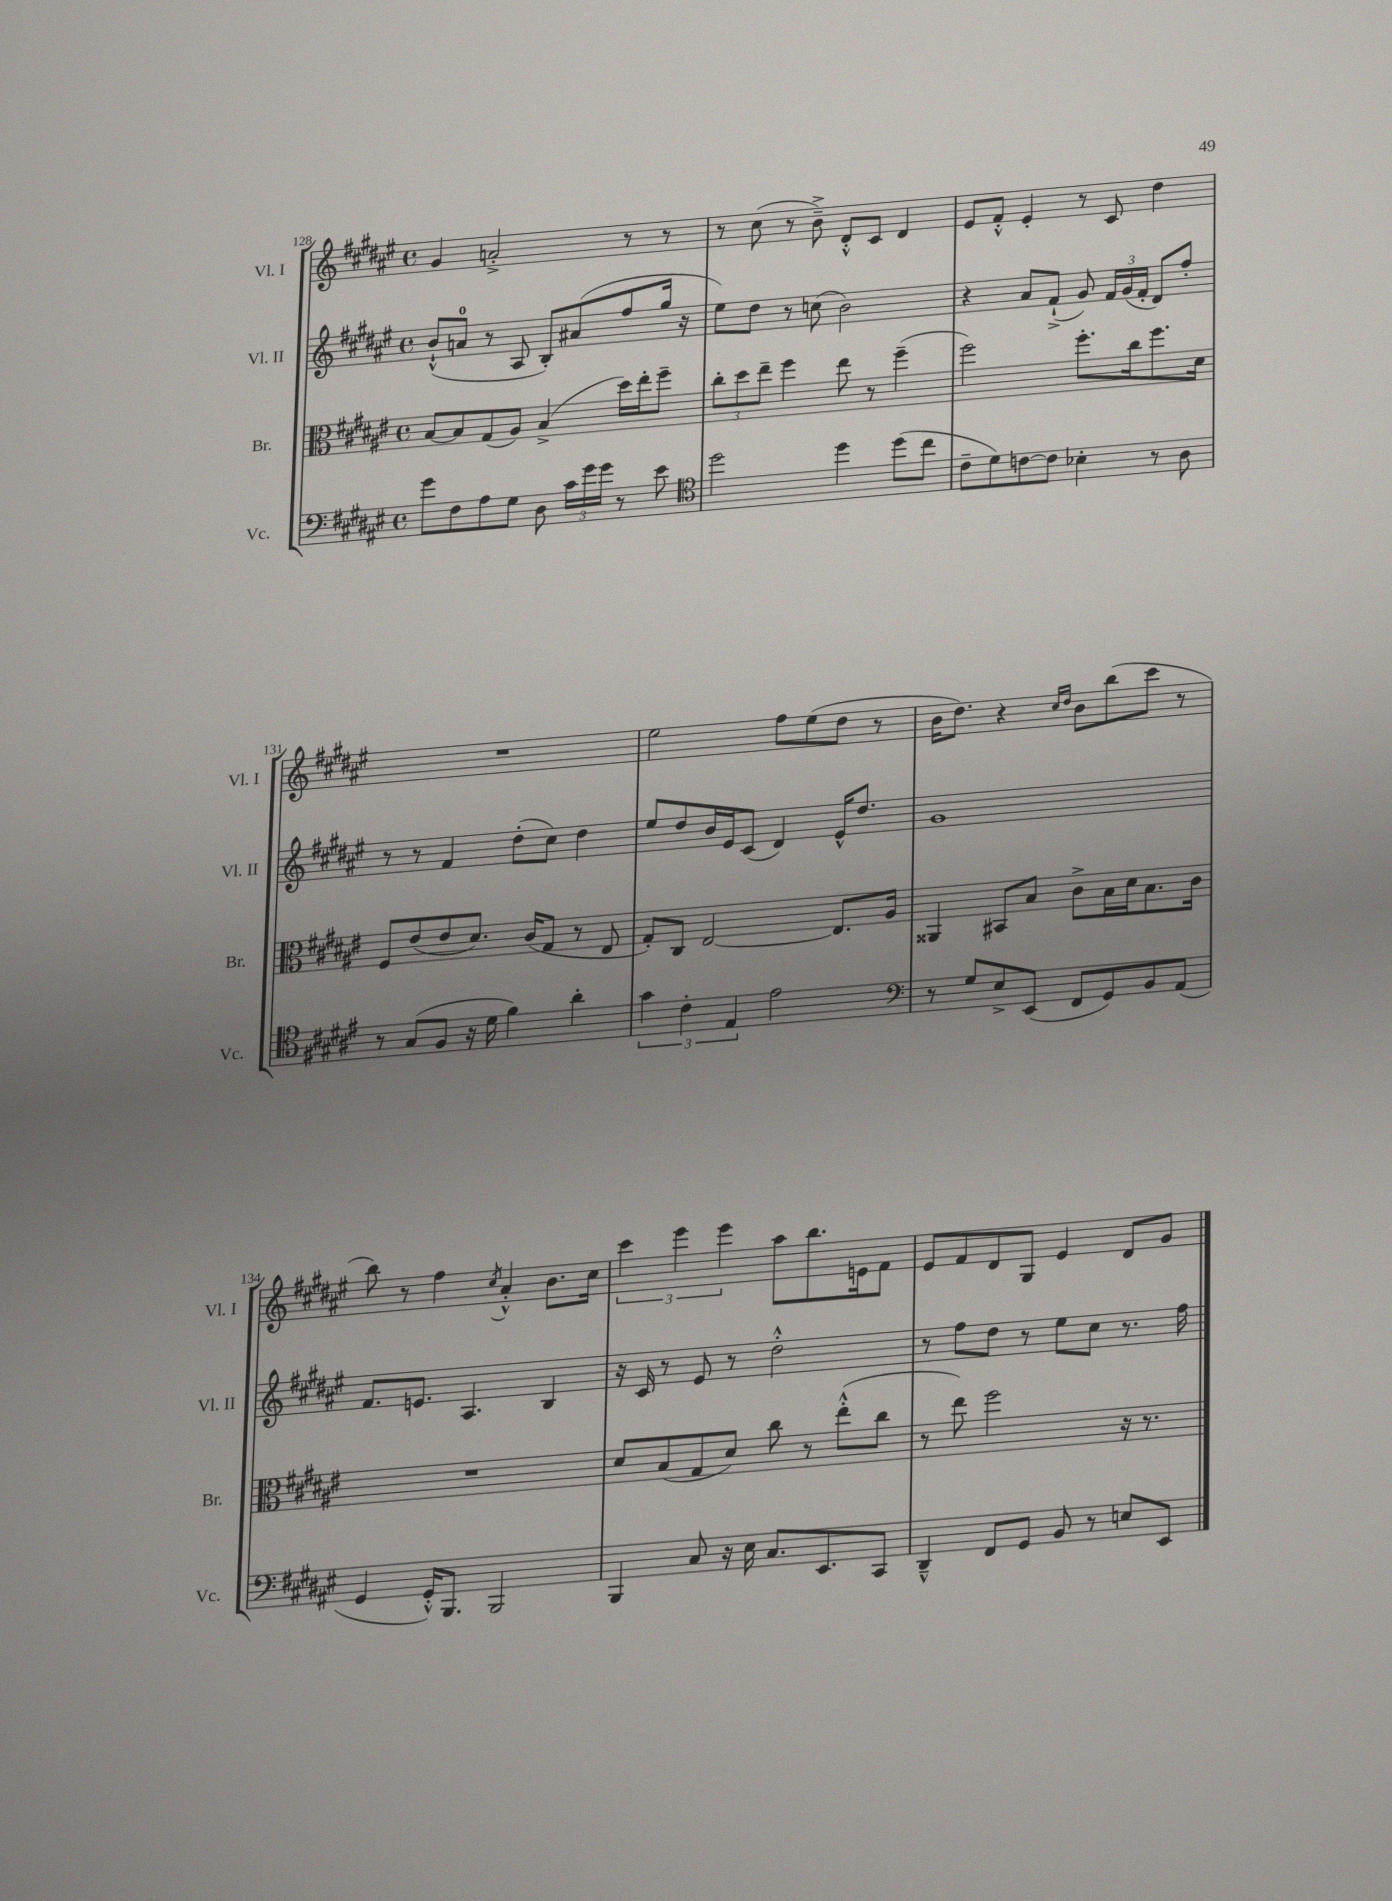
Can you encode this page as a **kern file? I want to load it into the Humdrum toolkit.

**kern	**kern	**kern	**kern
*staff4	*staff3	*staff2	*staff1
*clefF4	*clefC3	*clefG2	*clefG2
*k[f#c#g#d#a#e#]	*k[f#c#g#d#a#e#]	*k[f#c#g#d#a#e#]	*k[f#c#g#d#a#e#]
*M4/4	*M4/4	*M4/4	*M4/4
*met(c)	*met(c)	*met(c)	*met(c)
8g#\L	[8B/L	(8b`^^/L	4g#/
8F#\	8B/]	8a/J	.
8A#\	(8G#/	8r	2a'^/
8G#\J	8A#/J)	8A#/	.
8D#\	(4B^/	8B'/L)	.
24c#\LL	.	(8a#/	.
24g#\	.	.	.
24g#\JJ	.	.	.
8r	16dd#\LL)	8ff#/	8r
.	16ee#'\J	.	.
8e#\	8ff#~\J	16gg#/Jk	8r
.	.	16r	.
=	=	=	=
*clefC4	*	*	*
2dd#\	12cc#'\L	8ee#\L)	8r
.	12dd#\	.	.
.	.	8dd#\J	(8cc#\
.	12ee#~\J	.	.
.	4ff#\	8r	8r
.	.	(8cc\	8b~^\)
4dd#\	8ee#\	2b\)	8d#'^^/L
.	8r	.	8c#/J
(8dd#\L	(4ff#~\	.	4d#/
8cc#\J	.	.	.
=	=	=	=
8c#~\L	2ff#\)	4r	8e#/L
8d#\)	.	.	8f#'^^/J
[8c\	.	8a#/L	4e#'/
8c\]J	.	(8f#`^/J	.
4B-'\	8.ff#'\L	8g#/)	8r
.	.	24f#/LL	8c#/
.	.	(24g#/	.
.	16cc#\k	.	.
.	.	24f#'/JJ	.
8r	8.ff#\	8d#/L)	4dd#\
8A#\	.	8ff#'/J	.
.	16d#\Jk	.	.
=	=	=	=
8r	8F#/L	8r	1r
(8G#/L	(8e#/	8r	.
8F#/J	8e#/	4f#/	.
16r	8.d#/J)	.	.
16d#\	.	.	.
4f#\)	.	(8dd#'\L	.
.	(16c#/LK	.	.
.	8G#/J	8cc#\J)	.
4a#'\	8r	4dd#\	.
.	8E#/	.	.
=	=	=	=
6g#\	8G#'/L)	8ee#/L	2ee#\
.	8C#/J	8dd#/	.
6c#'\	.	.	.
.	[2E#/	16b/L	.
.	.	16e#/J	.
6E#/	.	.	.
.	.	(8c#/J	.
2e#\	.	4d#/)	8ff#\L
.	.	.	(8ee#\
.	8.E#/]L	16e#^^/LK	8dd#\J
.	.	8.dd#/J	.
.	.	.	8r
.	16A#/Jk	.	.
=	=	=	=
*clefF4	*	*	*
8r	4AA##/	1g#	16b\LK
.	.	.	8.dd#\J)
8G#/L	.	.	.
8E#^/	8BB#/L	.	4r
(8EE#/J	8B/J	.	.
.	.	.	16qqcc#/LL
.	.	.	16qqdd#/JJ
8FF#/L	8c#^\L	.	8b\L
8GG#/)	16B\L	.	(8bb\
.	16d#\J	.	.
8BB/	8.B\	.	8ccc#\J
(8AA#/J	.	.	8r
.	16c#\Jk	.	.
=	=	=	=
4GG#/	1r	8.f#/L	8bb\)
.	.	.	8r
.	.	8.e/J	.
16GG#'^^/LK)	.	.	4ff#\
8.BBB/J	.	.	.
.	.	4.A#/	.
.	.	.	8qcc#/
2BBB/	.	.	4a#'^^/
.	.	4B/	8.b\L
.	.	.	16cc#\Jk
=	=	=	=
4BBB/	8d#/L	16r	6ccc#\
.	.	16c#/	.
.	(8B/	8r	.
.	.	.	6eee#\
8C#/	8G#/	8e#/	.
.	.	.	6eee#\
16r	8d#/J)	8r	.
16E#\	.	.	.
8.C#/L	8cc#\	2dd#'^^\	8aa#\L
.	8r	.	8.bb\
8.EE#/	.	.	.
.	(8ee#'^^\L	.	.
.	.	.	16e\k
8CC#/J	8cc#\J	.	8f#\J
=	=	=	=
4DD#~^^/	8r	8r	8e#/L
.	8ee#\)	8ff#\L	8f#/
8FF#/L	2ff#\	8dd#\J	8d#/
8GG#/J	.	8r	8G#/J
8BB/	.	8ee#\L	4e#/
8r	.	8cc#\J	.
8E/L	16r	8.r	8d#/L
.	8.r	.	.
8EE#/J	.	.	8g#/J
.	.	16ff#\	.
==	==	==	==
*-	*-	*-	*-
